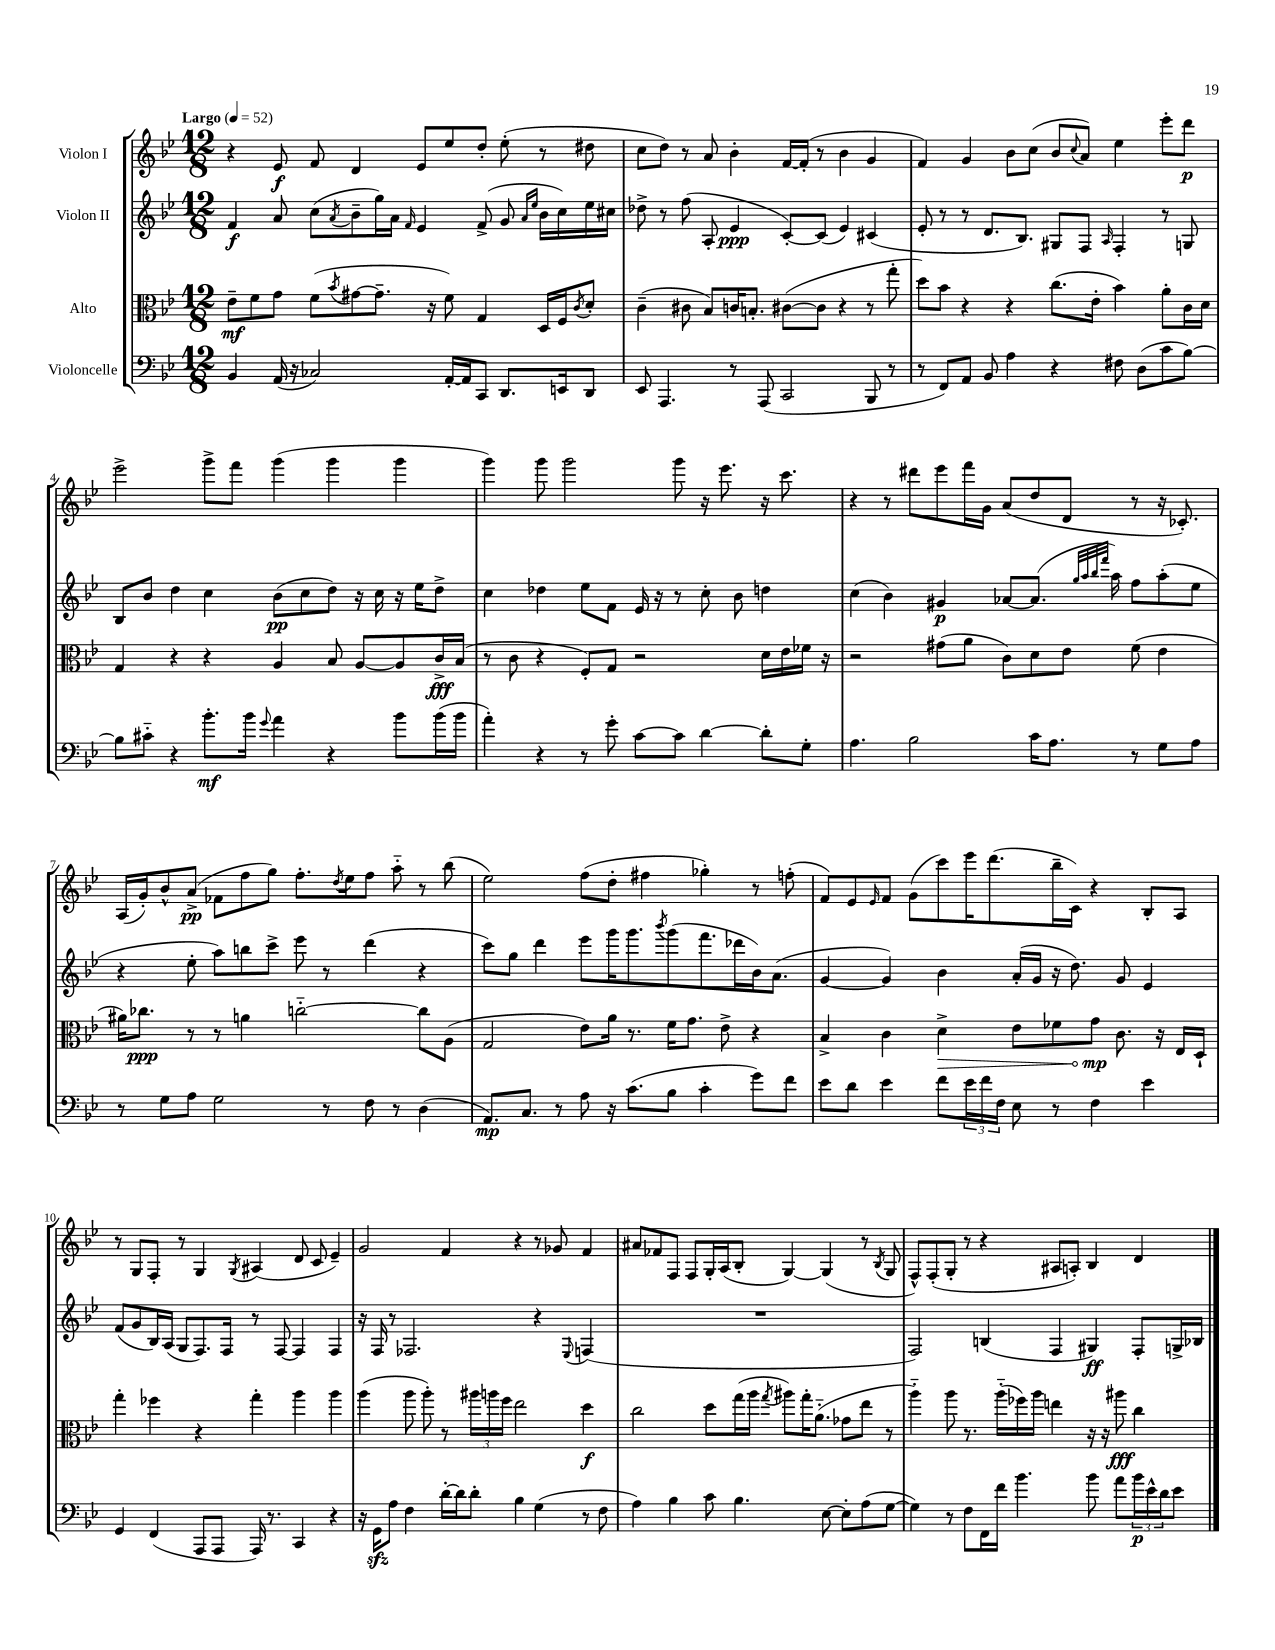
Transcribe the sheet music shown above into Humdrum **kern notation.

**kern	**dynam	**kern	**dynam	**kern	**dynam	**kern	**dynam
*part4	*part4	*part3	*part3	*part2	*part2	*part1	*part1
*staff4	*staff4	*staff3	*staff3	*staff2	*staff2	*staff1	*staff1
*I"Violoncelle	*	*I"Alto	*	*I"Violon II	*	*I"Violon I	*
*clefF4	*	*clefC3	*	*clefG2	*	*clefG2	*
*k[b-e-]	*	*k[b-e-]	*	*k[b-e-]	*	*k[b-e-]	*
*M12/8	*	*M12/8	*	*M12/8	*	*M12/8	*
*MM52	*	*MM52	*	*MM52	*	*MM52	*
=1	=1	=1	=1	=1	=1	=1	=1
!	!	!	!	!	!	!LO:TX:a:B:t=Largo	!
4BB-/	.	8e-~\L	mf	4f/	f	4r	.
.	.	8f\	.	.	.	.	.
(16AA/	.	8g\J	.	8a/	.	8e-/	f
16r	.	.	.	.	.	.	.
2C-X/)	.	(8f\L	.	(8cc\L	.	8f/	.
.	.	8qb-/	.	8qa/	.	.	.
.	.	[8g#X\	.	8b-~\	.	4d/	.
.	.	8.g#~\J]	.	16gg\L)	.	.	.
.	.	.	.	16a\JJ	.	.	.
.	.	.	.	16qqf/	.	.	.
.	.	.	.	4e-/	.	8e-/L	.
.	.	16r	.	.	.	.	.
[16AA'/LL	.	8f\)	.	.	.	8ee-/	.
16AA/J]	.	.	.	.	.	.	.
8CC/J	.	4G/	.	(8f^/	.	8dd'/J	.
8.DD/L	.	.	.	8g/	.	(8ee-'\	.
.	.	.	.	16qqa/LL	.	.	.
.	.	.	.	16qqee-/JJ	.	.	.
.	.	16D/LL	.	16b-\LL	.	8r	.
16EEn/k	.	16F/J	.	16cc\)	.	.	.
.	.	8qc/	.	.	.	.	.
8DD/J	.	8d'/J	.	16ee-\	.	8dd#X\	.
.	.	.	.	16cc#X\JJ	.	.	.
=2	=2	=2	=2	=2	=2	=2	=2
8EE-/	.	(4c~\	.	8dd-X^\	.	8cc\L	.
4.AAA/	.	.	.	8r	.	8dd\J)	.
.	.	8c#X\	.	(8ff\	.	8r	.
.	.	8B-/L)	.	8A'/	.	8a/	.
8r	.	16cn/K	.	4e-/	ppp	4b-'\	.
.	.	8.Bn'/J	.	.	.	.	.
(8AAA/	.	.	.	.	.	.	.
2CC/	.	([8c#X\L	.	[8c'/L)	.	[16f/LL	.
.	.	.	.	.	.	(16f'/JJ]	.
.	.	8c#\J]	.	(8c/J]	.	8r	.
.	.	4r	.	4e-/)	.	4b-\	.
8BBB-/	.	8r	.	(4c#X/	.	4g/	.
8r	.	8gg'\	.	.	.	.	.
=3	=3	=3	=3	=3	=3	=3	=3
8r	.	8dd\L)	.	8e-'/	.	4f/)	.
8FF/L)	.	8b-\J	.	8r	.	.	.
8AA/J	.	4r	.	8r	.	4g/	.
8BB-/	.	.	.	8.d/L	.	.	.
4A\	.	4r	.	.	.	8b-\L	.
.	.	.	.	8.B-/J)	.	.	.
.	.	.	.	.	.	(8cc\J	.
4r	.	(8.cc\L	.	8G#X/L	.	8b-/L	.
.	.	.	.	.	.	8qqcc/	.
.	.	.	.	8F/J	.	8a/J)	.
.	.	16e-'\Jk	.	.	.	.	.
.	.	.	.	16qqA/	.	.	.
8F#X\	.	4b-\)	.	4F'/	.	4ee-\	.
(8D\L	.	.	.	.	.	.	.
8c\	.	8a'\L	.	8r	.	8eee-'\L	.
[8B-\J)	.	16c\L	.	8Gn/	.	8ddd\J	p
.	.	16d\JJ	.	.	.	.	.
!!LO:LB:g=z
=4	=4	=4	=4	=4	=4	=4	=4
8B-\L]	.	4G/	.	8B-/L	.	2eee-^\	.
8c#X\J	.	.	.	8b-/J	.	.	.
4r	.	4r	.	4dd\	.	.	.
8.b-'\L	mf	4r	.	4cc\	.	8ggg^\L	.
.	.	.	.	.	.	8fff\J	.
16b-\Jk	.	.	.	.	.	.	.
8qqg/	.	.	.	.	.	.	.
4a\	.	4A/	.	(8b-\L	pp	(4ggg\	.
.	.	.	.	8cc\	.	.	.
4r	.	8B-/	.	8dd\J)	.	4ggg\	.
.	.	[8A/L	.	16r	.	.	.
.	.	.	.	16cc\	.	.	.
8b-\L	.	8A/]	.	16r	.	4ggg\	.
.	.	.	.	16ee-\KL	.	.	.
(16b-\L	.	16c^/L	fff	8dd^\J	.	.	.
16b-\JJ	.	(16B-/JJ	.	.	.	.	.
=5	=5	=5	=5	=5	=5	=5	=5
4a'\)	.	8r	.	4cc\	.	4ggg\)	.
.	.	8c\	.	.	.	.	.
4r	.	4r	.	4dd-X\	.	8ggg\	.
.	.	.	.	.	.	2ggg\	.
8r	.	8F'/L)	.	8ee-\L	.	.	.
8g'\	.	8G/J	.	8f\J	.	.	.
[8c\L	.	2r	.	16e-/	.	.	.
.	.	.	.	16r	.	.	.
8c\J]	.	.	.	8r	.	8ggg\	.
[4d\	.	.	.	8cc'\	.	16r	.
.	.	.	.	.	.	8.eee-\	.
.	.	.	.	8b-\	.	.	.
8d'\L]	.	16d\LL	.	4ddn\	.	16r	.
.	.	16e-\	.	.	.	8.ccc\	.
8G'\J	.	16f-X\JJ	.	.	.	.	.
.	.	16r	.	.	.	.	.
=6	=6	=6	=6	=6	=6	=6	=6
4.A\	.	2r	.	(4cc\	.	4r	.
.	.	.	.	4b-\)	.	8r	.
2B-\	.	.	.	.	.	8ddd#X\L	.
.	.	(8g#X\L	.	4g#X/	p	8eee-\	.
.	.	8a\J	.	.	.	16fff\L	.
.	.	.	.	.	.	16g\JJ	.
.	.	8c\L)	.	[8a-X/L	.	(8a/L	.
16c\KL	.	8d\	.	(8.a-/J]	.	8dd/	.
8.A\J	.	.	.	.	.	.	.
.	.	8e-\J	.	.	.	8d/J	.
.	.	.	.	32qqgg/LLL	.	.	.
.	.	.	.	32qqaa/	.	.	.
.	.	.	.	32qqbb-/	.	.	.
.	.	.	.	32qqfff/JJJ	.	.	.
.	.	.	.	16aa\)	.	.	.
8r	.	(8f\	.	8ff\L	.	8r	.
8G\L	.	4e-\	.	(8aa'\	.	16r	.
.	.	.	.	.	.	8.c-X'/)	.
8A\J	.	.	.	8ee-\J	.	.	.
!!LO:LB:g=z
=7	=7	=7	=7	=7	=7	=7	=7
8r	.	16a#X\KL)	.	4r	.	(16A/LL	.
.	.	8.cc-X\J	ppp	.	.	16g'/J)	.
8G\L	.	.	.	.	.	8b-^^/	.
8A\J	.	8r	.	8ee-'\	.	(8a^/J	pp
2G\	.	8r	.	8aa\L)	.	8f-X\L	.
.	.	4an\	.	8bbn\	.	8ff\	.
.	.	.	.	8ccc^\J	.	8gg\J)	.
.	.	[2ccn\	.	8eee-\	.	8.ff'\L	.
8r	.	.	.	8r	.	.	.
.	.	.	.	.	.	8qdd/	.
.	.	.	.	.	.	16ee-\k	.
8F\	.	.	.	(4ddd\	.	8ff\J	.
8r	.	.	.	.	.	8aa\	.
(4D\	.	8cc\L]	.	4r	.	8r	.
.	.	(8A\J	.	.	.	(8bb-\	.
=8	=8	=8	=8	=8	=8	=8	=8
8.AA/L)	mp	2G/	.	8ccc\L)	.	2ee-\)	.
.	.	.	.	8gg\J	.	.	.
8.C/J	.	.	.	.	.	.	.
.	.	.	.	4ddd\	.	.	.
8r	.	.	.	.	.	.	.
8A\	.	8e-\L)	.	8eee-\L	.	(8ff\L	.
16r	.	16a\Jk	.	16ggg\K	.	8dd'\J	.
(8.c\L	.	8.r	.	8.ggg\	.	.	.
.	.	.	.	.	.	4ff#X\	.
.	.	.	.	8qbbb-/	.	.	.
8B-\J	.	16f\KL	.	(8ggg\	.	.	.
.	.	8.g\J	.	.	.	.	.
4c'\	.	.	.	8.fff\	.	4gg-X'\)	.
.	.	8e-^\	.	.	.	.	.
.	.	.	.	16ddd-X\L	.	.	.
8g\L)	.	4r	.	16b-\J)	.	8r	.
.	.	.	.	(8.a\J	.	.	.
8f\J	.	.	.	.	.	(8ffn'\	.
=9	=9	=9	=9	=9	=9	=9	=9
8e-\L	.	4B-^/	.	[4g/	.	8f/L)	.
8d\J	.	.	.	.	.	8e-/	.
.	.	.	.	.	.	16qqe-/	.
4e-\	.	4c\	.	4g/])	.	8f/J	.
.	.	.	.	.	.	(8g\L	.
!	!	!	!LO:HP:b	!	!	!	!
8f\L	.	4d^\	>	4b-\	.	8ccc\)	.
24e-\L	.	.	.	.	.	16eee-\K	.
24f\	.	.	.	.	.	.	.
.	.	.	.	.	.	(8.ddd\	.
24F\JJ	.	.	.	.	.	.	.
8E-\	.	8e-\L	.	(16a'/LL	.	.	.
.	.	.	.	16g/JJ	.	.	.
8r	.	8f-X\	.	16r	.	16bb-~\L	.
.	.	.	.	8.dd\)	.	16c\JJ)	.
4F\	.	8g\J	mp	.	.	4r	.
.	.	8.c\	]	8g/	.	.	.
4e-\	.	.	.	4e-/	.	8B-'/L	.
.	.	16r	.	.	.	.	.
.	.	16E-/LL	.	.	.	8A/J	.
.	.	16D`/JJ	.	.	.	.	.
!!LO:LB:g=z
=10	=10	=10	=10	=10	=10	=10	=10
4GG/	.	4gg'\	.	(8f/L	.	8r	.
.	.	.	.	8g/	.	8G/L	.
(4FF/	.	4ff-X\	.	16B-/L)	.	8F'/J	.
.	.	.	.	(16A/JJ	.	.	.
.	.	.	.	8G/L	.	8r	.
8AAA/L	.	4r	.	8.F/)	.	4G/	.
8AAA/J	.	.	.	.	.	.	.
.	.	.	.	16F/Jk	.	.	.
.	.	.	.	.	.	8qG/	.
16AAA/)	.	4gg'\	.	8r	.	(4A#X/	.
8.r	.	.	.	.	.	.	.
.	.	.	.	[8F/	.	.	.
4CC/	.	4aa\	.	4F/]	.	8d/	.
.	.	.	.	.	.	8c/	.
4r	.	4aa\	.	4F/	.	4e-~/)	.
=11	=11	=11	=11	=11	=11	=11	=11
16r	.	(4aa\	.	16r	.	2g/	.
16GGzz\KL	.	.	.	16F/	.	.	.
8A\J	.	.	.	8r	.	.	.
4F\	.	8aa\	.	2.F-X/	.	.	.
.	.	8aa'\)	.	.	.	.	.
[16d'\LL	.	8r	.	.	.	4f/	.
16d\J]	.	.	.	.	.	.	.
8d'\J	.	24aa#X\LL	.	.	.	.	.
.	.	24aan\	.	.	.	.	.
.	.	24ff\JJ	.	.	.	.	.
4B-\	.	2ee-\	.	.	.	4r	.
(4G\	.	.	.	4r	.	8r	.
.	.	.	.	.	.	8g-X/	.
.	.	.	.	8qqE-/	.	.	.
8r	.	4dd\	f	(4Fn/	.	4f/	.
8F\	.	.	.	.	.	.	.
=12	=12	=12	=12	=12	=12	=12	=12
4A\)	.	2cc\	.	1.r	.	8a#X/L	.
.	.	.	.	.	.	8f-X/	.
4B-\	.	.	.	.	.	8F/J	.
.	.	.	.	.	.	8F/L	.
8c\	.	8dd\L	.	.	.	16G'/L	.
.	.	.	.	.	.	(16A/J	.
4.B-\	.	(16gg\L	.	.	.	8B-'/J	.
.	.	16aa\JJ	.	.	.	.	.
.	.	8qgg/	.	.	.	.	.
.	.	8aa#X\L)	.	.	.	[4G/)	.
.	.	16gg'\K	.	.	.	.	.
.	.	(8.a\J	.	.	.	.	.
[8E-\	.	.	.	.	.	(4G/]	.
8E-'\L]	.	8g-X\L	.	.	.	.	.
(8A\	.	8ee-\J	.	.	.	8r	.
.	.	.	.	.	.	8qB-/	.
[8G\J	.	8r	.	.	.	8G/	.
=13	=13	=13	=13	=13	=13	=13	=13
4G\])	.	4aa\)	.	2F/)	.	8F^^/L)	.
.	.	.	.	.	.	(8F'/	.
8r	.	8aa\	.	.	.	8G'/J	.
8F\L	.	8.r	.	.	.	8r	.
16FF\L	.	.	.	(4Bn/	.	4r	.
16f\JJ	.	(16aa\LL	.	.	.	.	.
4.b-\	.	16ff-X\)	.	.	.	.	.
.	.	16aa\JJ	.	.	.	.	.
.	.	4een\	.	4F/	.	8A#X/L	.
.	.	.	.	.	.	8An'/J)	.
8b-\	.	16r	.	4G#X/)	ff	4B-/	.
.	.	16r	.	.	.	.	.
8a\L	.	8aa#X\	fff	.	.	.	.
24b-\L	p	4cc\	.	8F'/L	.	4d/	.
24e-^^\	.	.	.	.	.	.	.
24d\J	.	.	.	.	.	.	.
8e-\J	.	.	.	16Gn^/L	.	.	.
.	.	.	.	16B-X/JJ	.	.	.
==	==	==	==	==	==	==	==
*-	*-	*-	*-	*-	*-	*-	*-
